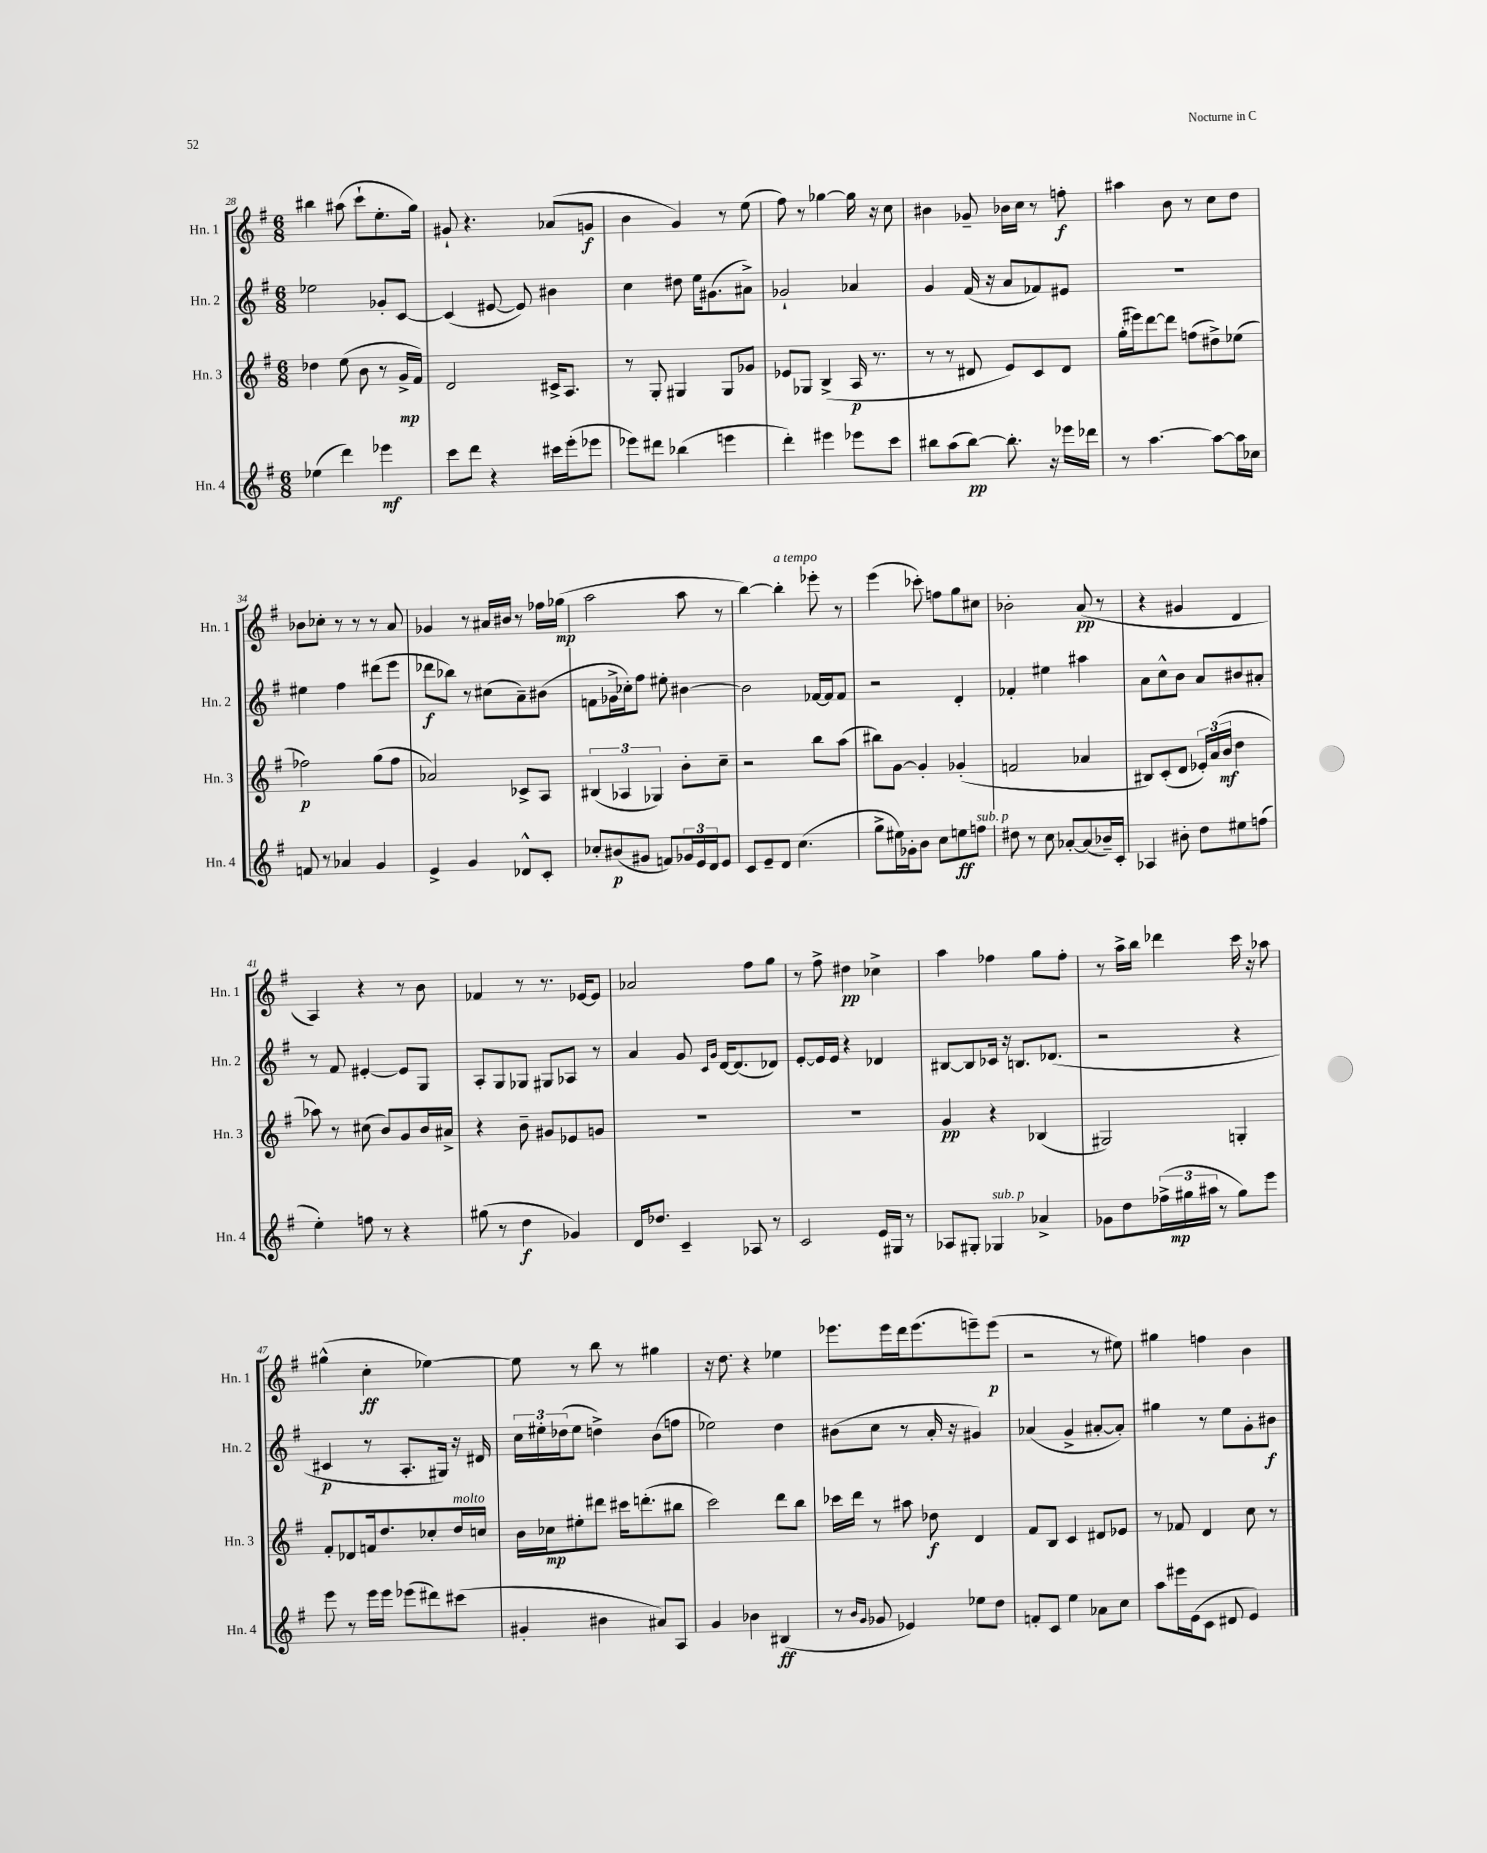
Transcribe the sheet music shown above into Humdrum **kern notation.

**kern	**dynam	**kern	**dynam	**kern	**dynam	**kern	**dynam
*part4	*part4	*part3	*part3	*part2	*part2	*part1	*part1
*staff4	*staff4	*staff3	*staff3	*staff2	*staff2	*staff1	*staff1
*I"Hn. 4	*	*I"Hn. 3	*	*I"Hn. 2	*	*I"Hn. 1	*
*I'Hn. 4	*	*I'Hn. 3	*	*I'Hn. 2	*	*I'Hn. 1	*
*clefG2	*	*clefG2	*	*clefG2	*	*clefG2	*
*k[f#]	*	*k[f#]	*	*k[f#]	*	*k[f#]	*
*M6/8	*	*M6/8	*	*M6/8	*	*M6/8	*
=28	=28	=28	=28	=28	=28	=28	=28
(4ee-X\	.	4dd-X\	.	2ee-X\	.	4bb#X\	.
4ddd\)	.	(8ee\	.	.	.	(8aa#X\	.
.	.	8b\	.	.	.	8ccc`\L	.
4eee-X\	mf	8r	.	8g-X'/L	.	8.ee'\	.
.	.	16g^/LL	mp	[8c/J	.	.	.
.	.	16f#/JJ)	.	.	.	16gg\Jk)	.
=29	=29	=29	=29	=29	=29	=29	=29
8ccc\L	.	2d/	.	(4c/]	.	8g#X`/	.
8ddd\J	.	.	.	.	.	4.r	.
4r	.	.	.	[8e#X/	.	.	.
.	.	.	.	8e#/])	.	.	.
16ccc#X\LL	.	16c#X^/KL	.	4b#X\	.	(8a-X/L	.
(16eee'\J	.	8.A/J	.	.	.	.	.
8eee-X\J	.	.	.	.	.	8gn/J	f
=30	=30	=30	=30	=30	=30	=30	=30
8eee-X\L)	.	8r	.	4cc\	.	4b\	.
8ddd#X\J	.	8G'/	.	.	.	.	.
(4bb-X\	.	4G#X/	.	8dd#X\	.	4g/)	.
.	.	.	.	16ee\KL	.	.	.
.	.	.	.	(8.g#X\	.	.	.
4eeen\	.	8G#/L	.	.	.	8r	.
.	.	8g-X/J	.	8a#X^\J)	.	(8ee\	.
=31	=31	=31	=31	=31	=31	=31	=31
4ddd'\)	.	8e-X/L	.	2g-X`/	.	8ff#\)	.
.	.	8G-X/J	.	.	.	8r	.
4eee#X\	.	(4B^/	.	.	.	[4gg-X\	.
8eee-X\L	.	16A/	p	4a-X/	.	16gg-\]	.
.	.	8.r	.	.	.	16r	.
8ccc\J	.	.	.	.	.	8cc\	.
=32	=32	=32	=32	=32	=32	=32	=32
8bb#X\L	.	8r	.	4g/	.	4b#X\	.
(8aa\	.	8r	.	.	.	.	.
[8bb#\J)	pp	8d#X/	.	(16f#/	.	8g-X~/	.
.	.	.	.	16r	.	.	.
8.bb#'\]	.	8e/L)	.	8a/L	.	16b-X\LL	.
.	.	.	.	.	.	16cc\JJ	.
.	.	8c/	.	8f-X/)	.	8r	.
16r	.	.	.	.	.	.	.
16eee-X\LL	.	8d#/J	.	8e#X/J	.	8ffn'\	f
16ddd-X\JJ	.	.	.	.	.	.	.
=33	=33	=33	=33	=33	=33	=33	=33
8r	.	(16gg'\LL	.	2.r	.	4aa#X\	.
.	.	16eee#X\J)	.	.	.	.	.
[4.aa\	.	[8ddd\	.	.	.	.	.
.	.	8ddd\J]	.	.	.	8b\	.
.	.	(8ffn\L	.	.	.	8r	.
8aa\L_	.	8dd#X^\)	.	.	.	8cc\L	.
16aa\L]	.	(8ee-X\J	.	.	.	8dd\J	.
16cc-X\JJ	.	.	.	.	.	.	.
!!LO:LB:g=z
=34	=34	=34	=34	=34	=34	=34	=34
8fn/	.	2ff-X\)	p	4ee#X\	.	8b-X\L	.
8r	.	.	.	.	.	8cc-X'\J	.
4a-X/	.	.	.	4ff#\	.	8r	.
.	.	.	.	.	.	8r	.
4g/	.	(8gg\L	.	(8ddd#X\L	.	8r	.
.	.	8ff-\J	.	8eee\J	.	8a/	.
=35	=35	=35	=35	=35	=35	=35	=35
4e^/	.	2a-X/)	.	8ddd-X\L	f	4g-X/	.
.	.	.	.	8bb-X\J)	.	.	.
4g/	.	.	.	8r	.	8r	.
.	.	.	.	(8cc#X\L	.	16a#X/LL	.
.	.	.	.	.	.	16b#X/JJ	.
8d-X^^/L	.	8c-X^/L	.	8a~\)	.	8r	.
8c'/J	.	8A/J	.	(8b#X\J	.	16ff-X\LL	.
.	.	.	.	.	.	(16gg-X\JJ	mp
=36	=36	=36	=36	=36	=36	=36	=36
8cc-X'/L	.	(6B#X/	.	8fn\L	.	2aa\	.
(8b#X/	p	.	.	16g-X^\L	.	.	.
.	.	6A-X/	.	.	.	.	.
.	.	.	.	16cc-X'\J)	.	.	.
8g#X/J	.	.	.	8ff#\J	.	.	.
.	.	6G-X/)	.	.	.	.	.
8fn/L)	.	.	.	8ee#X'\	.	.	.
24g-X/L	.	8b'\L	.	[4b#X\	.	8aa\	.
24e/	.	.	.	.	.	.	.
24d/J	.	.	.	.	.	.	.
8e/J	.	8cc~\J	.	.	.	8r	.
=37	=37	=37	=37	=37	=37	=37	=37
8c/L	.	2r	.	2b#\]	.	[4bb\)	.
8e~/	.	.	.	.	.	.	.
!	!	!	!	!	!	!LO:TX:a:i:t=a tempo	!
8d/J	.	.	.	.	.	4bb'\]	.
(4.cc\	.	.	.	.	.	.	.
.	.	8bb\L	.	[16f-X/LL	.	8eee-X'\	.
.	.	.	.	16f-/J]	.	.	.
.	.	(8aa\J	.	8f-/J	.	8r	.
=38	=38	=38	=38	=38	=38	=38	=38
8gg^\L	.	8bb#X\L)	.	2r	.	(4eee\	.
16ee#X\L)	.	[8g\J	.	.	.	.	.
16g-X'\J	.	.	.	.	.	.	.
8b\J	.	4g'/]	.	.	.	8ccc-X'\)	.
8cc\L	.	.	.	.	.	8ffn\L	.
8een\	ff	(4g-X'/	.	4d'/	.	8gg\	.
!LO:TX:a:i:t=sub. p	!	!	!	!	!	!	!
8ffn\J	.	.	.	.	.	8cc#X\J	.
=39	=39	=39	=39	=39	=39	=39	=39
8dd#X\	.	2fn/	.	4f-X'/	.	2b-X'\	.
8r	.	.	.	.	.	.	.
8cc\	.	.	.	4ee#X\	.	.	.
[8a-X'/L	.	.	.	.	.	.	.
(8a-/]	.	4a-X/	.	4aa#X\	.	(8a/	pp
16b-X~/L)	.	.	.	.	.	8r	.
16c'/JJ	.	.	.	.	.	.	.
=40	=40	=40	=40	=40	=40	=40	=40
4A-X/	.	8B#X/L)	.	8a\L	.	4r	.
.	.	(8c'/	.	8cc^^\	.	.	.
8b#X'\	.	8d/J	.	8b\J	.	4g#X/	.
8dd\L	.	24e-X'/LL)	.	8a/L	.	.	.
.	.	(24a/	.	.	.	.	.
.	.	24b/JJ	mf	.	.	.	.
8ee#X\	.	4dd\	.	8b#X/	.	4d/	.
(8ffn\J	.	.	.	8a#X'/J	.	.	.
!!LO:LB:g=z
=41	=41	=41	=41	=41	=41	=41	=41
4ee'\)	.	8aa-X\)	.	8r	.	4A/)	.
.	.	8r	.	8f#/	.	.	.
8ffn\	.	(8cc#X\	.	[4e#X'/	.	4r	.
8r	.	8b/L)	.	.	.	.	.
4r	.	8g/	.	8e#/L]	.	8r	.
.	.	16b/L	.	8G/J	.	8b\	.
.	.	16a#X^/JJ	.	.	.	.	.
=42	=42	=42	=42	=42	=42	=42	=42
(8gg#X\	.	4r	.	8A'/L	.	4f-X/	.
8r	.	.	.	8G/	.	.	.
4dd\	f	8b~\	.	8G-X/J	.	8r	.
.	.	8g#X/L	.	8G#X/L	.	8.r	.
4g-X/)	.	8e-X/	.	8A-X/J	.	.	.
.	.	.	.	.	.	[16e-X/KL	.
.	.	8gn/J	.	8r	.	8e-/J]	.
=43	=43	=43	=43	=43	=43	=43	=43
16d/KL	.	2.r	.	4a/	.	2a-X/	.
8.dd-X/J	.	.	.	.	.	.	.
4c~/	.	.	.	8g/	.	.	.
.	.	.	.	16qqc/LL	.	.	.
.	.	.	.	16qqg/JJ	.	.	.
.	.	.	.	[16d/KL	.	.	.
.	.	.	.	(8.d/]	.	.	.
8A-X/	.	.	.	.	.	8ff#\L	.
8r	.	.	.	8d-X/J)	.	8gg\J	.
=44	=44	=44	=44	=44	=44	=44	=44
2c/	.	2.r	.	[8e'/L	.	8r	.
.	.	.	.	16e/L]	.	8ff#^\	.
.	.	.	.	16e/JJ	.	.	.
.	.	.	.	4r	.	4dd#X\	pp
16e/LL	.	.	.	4d-X/	.	4cc-X^\	.
16G#X/JJ	.	.	.	.	.	.	.
8r	.	.	.	.	.	.	.
=45	=45	=45	=45	=45	=45	=45	=45
8A-X/L	.	4g/	pp	[8B#X/L	.	4aa\	.
8G#X'/J	.	.	.	8B#/]	.	.	.
!LO:TX:a:i:t=sub. p	!	!	!	!	!	!	!
4G-X/	.	4r	.	16c-X/Jk	.	4ff-X\	.
.	.	.	.	16r	.	.	.
.	.	.	.	8.Bn/L	.	.	.
4a-X^/	.	(4B-X/	.	.	.	8gg\L	.
.	.	.	.	(8.d-X/J	.	.	.
.	.	.	.	.	.	8ff-'\J	.
=46	=46	=46	=46	=46	=46	=46	=46
8g-X\L	.	2G#X/)	.	2r	.	8r	.
8dd\	.	.	.	.	.	16aa^\LL	.
.	.	.	.	.	.	16bb\JJ	.
(24ff-X^\L	.	.	.	.	.	4ddd-X\	.
24gg#X\	mp	.	.	.	.	.	.
24aa#X\JJ	.	.	.	.	.	.	.
8r	.	.	.	.	.	.	.
8gg#\L)	.	4Gn'/	.	4r	.	16ccc\	.
.	.	.	.	.	.	16r	.
8eee\J	.	.	.	.	.	8aa-X\	.
!!LO:LB:g=z
=47	=47	=47	=47	=47	=47	=47	=47
8eee\	.	8f#'/L	.	4c#X/	p	(4gg#X^^\	.
8r	.	8d-X/	.	.	.	.	.
16eee\LL	.	16fn/k	.	8r	.	4cc'\	ff
16eee\JJ	.	8.dd/	.	.	.	.	.
(8eee-X\L	.	.	.	8.A'/L	.	.	.
8ddd#X\)	.	8cc-X'/	.	.	.	[4ee-X\)	.
.	.	.	.	16G#X/Jk)	.	.	.
!	!	!LO:TX:a:i:t=molto	!	!	!	!	!
(8ccc#X\J	.	16dd/L	.	16r	.	.	.
.	.	16ccn/JJ	.	16d#X/	.	.	.
=48	=48	=48	=48	=48	=48	=48	=48
4g#X'/	.	16b\LL	.	24cc\LL	.	8ee-\]	.
.	.	.	.	24ee#X'\	.	.	.
.	.	16cc-X\J	mp	.	.	.	.
.	.	.	.	(24dd-X\J	.	.	.
.	.	8ee#X'\	.	8ee#\J	.	8r	.
4b#X\	.	8ddd#X\J	.	4ddn^\)	.	8bb\	.
.	.	16ccc#X\KL	.	.	.	8r	.
.	.	(8.dddn'\	.	.	.	.	.
8a#X/L)	.	.	.	(8b\L	.	4gg#X\	.
8A/J	.	8bb#X\J	.	8ffn\J	.	.	.
=49	=49	=49	=49	=49	=49	=49	=49
4g/	.	2ccc\)	.	2ee-X\)	.	16r	.
.	.	.	.	.	.	8.dd\	.
4b-X\	.	.	.	.	.	4r	.
(4B#X/	ff	8ddd\L	.	4dd\	.	4ee-X\	.
.	.	8bb\J	.	.	.	.	.
=50	=50	=50	=50	=50	=50	=50	=50
8r	.	16ccc-X\LL	.	(8b#X\L	.	8.eee-X\L	.
.	.	16ddd\JJ	.	.	.	.	.
16qqb/LL	.	.	.	.	.	.	.
16qqg/JJ	.	.	.	.	.	.	.
8g-X/	.	8r	.	8cc\J	.	.	.
.	.	.	.	.	.	16eee-\L	.
4e-X/)	.	8aa#X\	.	8r	.	16ddd\J	.
.	.	.	.	.	.	(8.eee-\	.
.	.	8dd-X\	f	16a'/	.	.	.
.	.	.	.	16r	.	.	.
8ee-X\L	.	4d/	.	4g#X/)	.	8eeen~\)	.
8dd\J	.	.	.	.	.	(8eee\J	p
=51	=51	=51	=51	=51	=51	=51	=51
8fn'/L	.	8f#/L	.	(4a-X/	.	2r	.
8c/J	.	8B/J	.	.	.	.	.
4ee\	.	4c/	.	4g^/	.	.	.
8a-X\L	.	8d#X/L	.	[8a#X'/L	.	8r	.
8cc\J	.	8e-X/J	.	8a#'/J])	.	8ee#X\)	.
=52	=52	=52	=52	=52	=52	=52	=52
8aa\L	.	8r	.	4gg#X\	.	4gg#X\	.
16eee#X\L	.	8f-X/	.	.	.	.	.
(16e\J	.	.	.	.	.	.	.
8c\J	.	4d/	.	8r	.	4ffn\	.
8d#X/	.	.	.	8ee\L	.	.	.
4e/)	.	8cc\	.	8g'\	.	4b\	.
.	.	8r	.	8b#X\J	f	.	.
==	==	==	==	==	==	==	==
*-	*-	*-	*-	*-	*-	*-	*-
